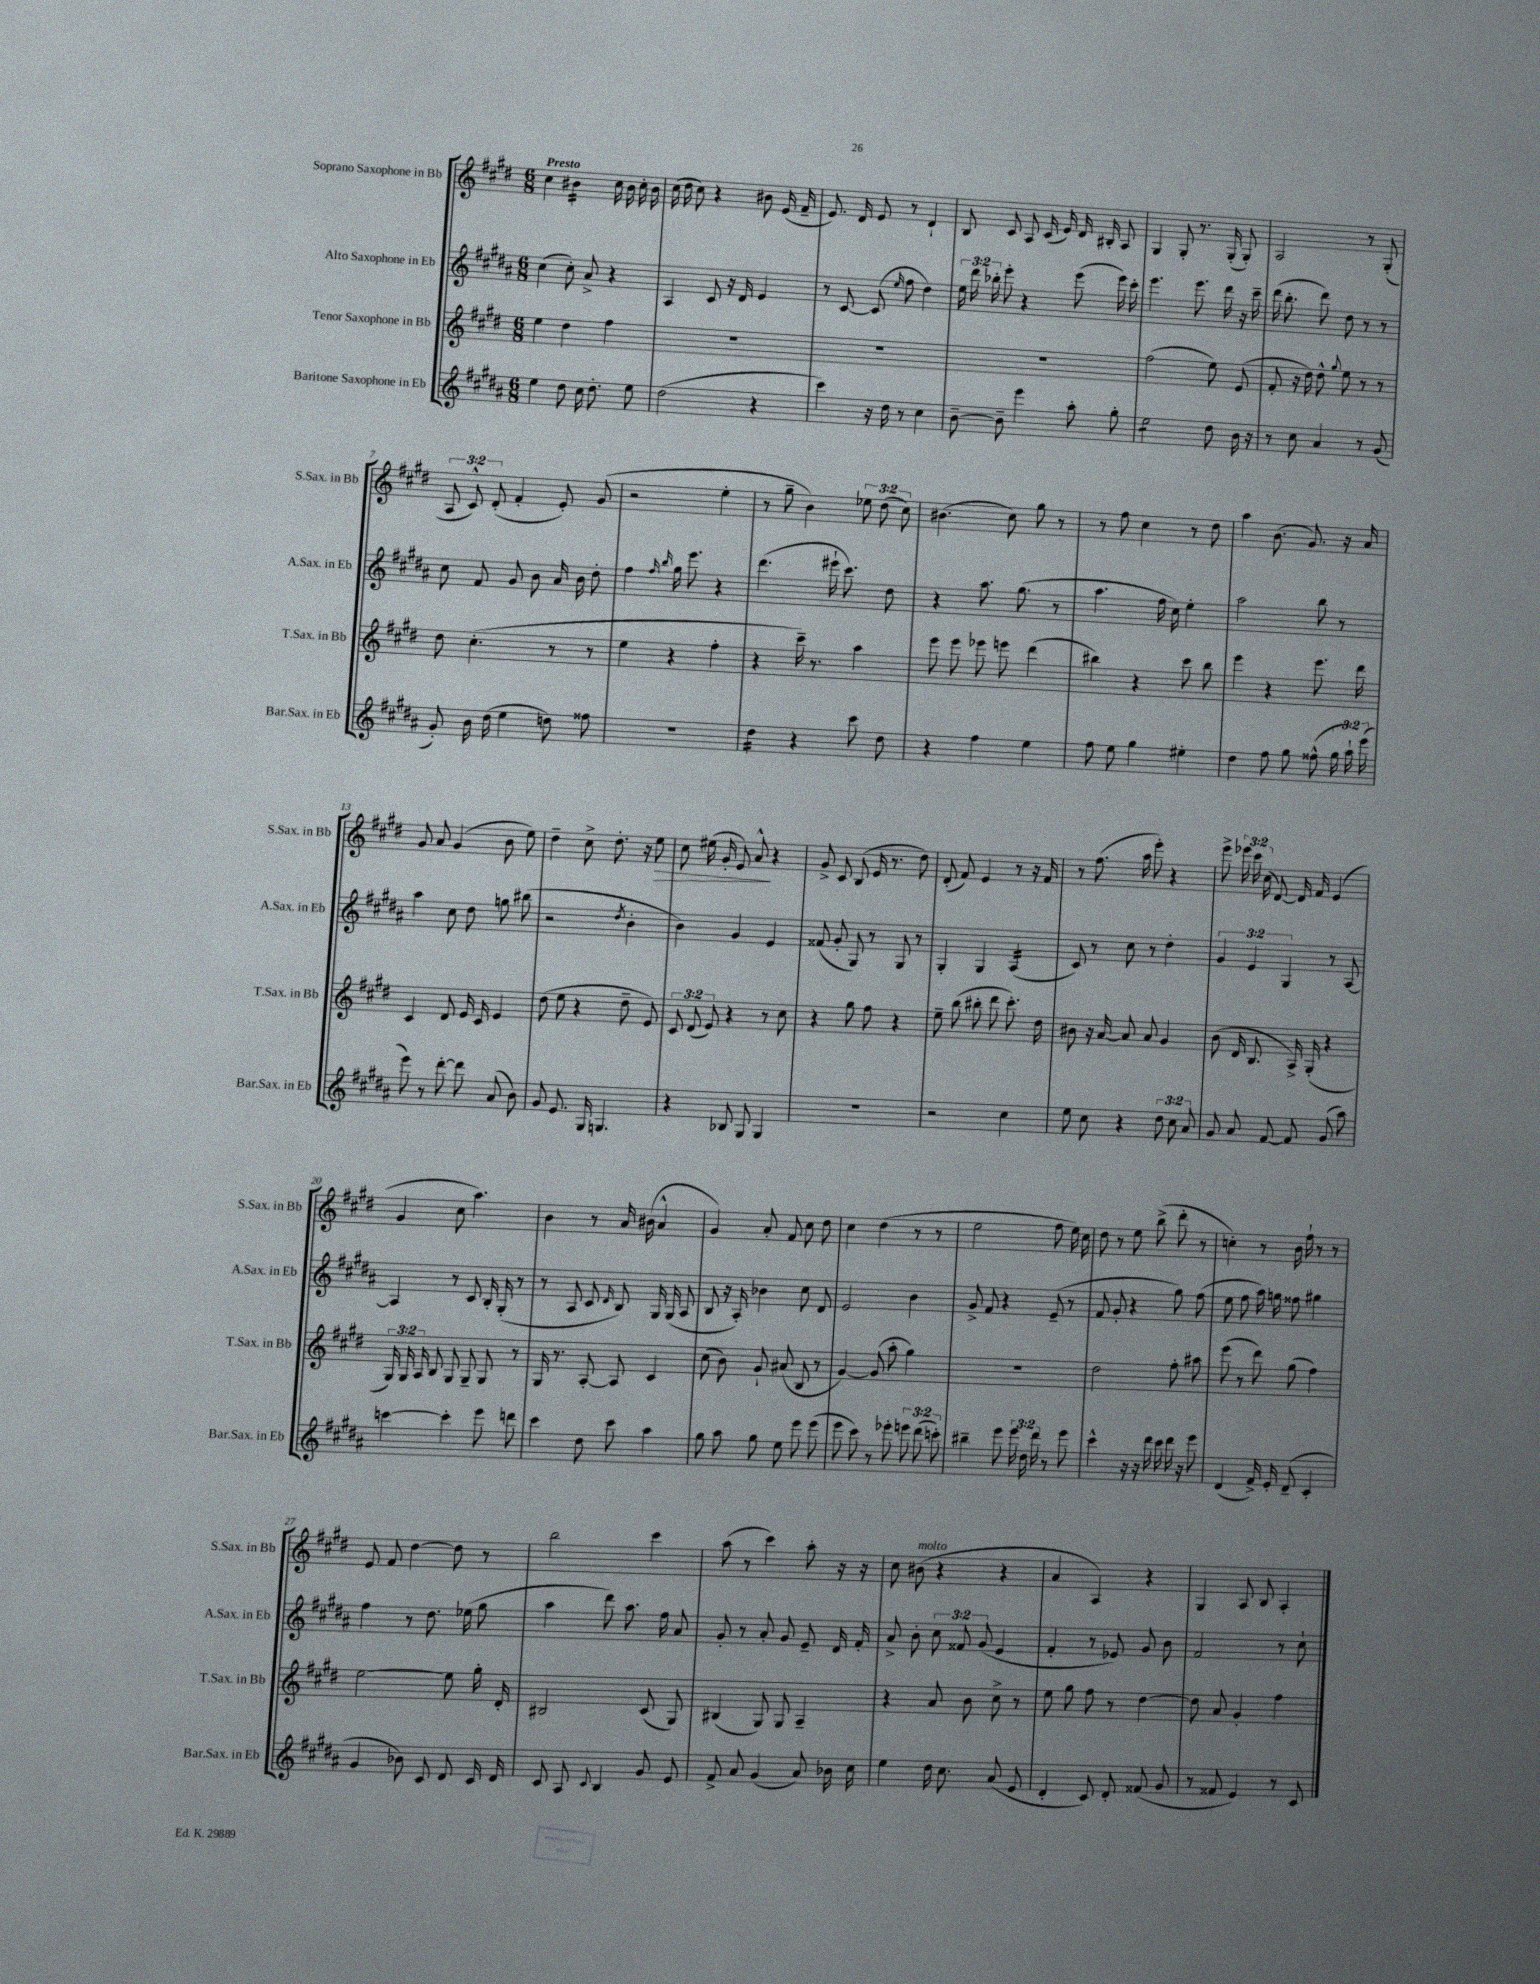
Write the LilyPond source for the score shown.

<<
\new StaffGroup <<
\new Staff = "s0" \with { instrumentName = "Soprano Saxophone in Bb" shortInstrumentName = "S.Sax. in Bb" } {
    \clef treble \key e \major \numericTimeSignature \time 6/8 \override Staff.TupletNumber.text = #tuplet-number::calc-fraction-text \tempo "Presto"
    \autoBeamOff cis''4 bis'4:16 cis''16 bis'16 cis''16-. bis'16 |
    cis''16( dis''16 cis''8) r4 bis'8 e'16( fis'16-- |
    e'8.) dis'16 e'8 r8 dis'4-! |
    b8 cis'8 a8 cis'16( e'16) dis'16 bis16-. a8 |
    gis4 gis8-. r8. gis16-.( gis8-.) |
    a2 r8 gis8-.( |
    \tuplet 3/2 { a8 cis'8-^) dis'8-.( } fis'4-. e'8-.) gis'8( |
    r2 e''4-. |
    r8 gis''8-- b'4) \tuplet 3/2 { ees''8 dis''8( cis''8) } |
    bis'4.( cis''8) gis''8 r8 |
    r8 fis''8 cis''4 r8 dis''8 |
    a''4 b'8.( gis'8.) r16 a'16 |
    gis'8 a'8 gis'4( b'8 e''8) |
    dis''4-- cis''8-> dis''8.-. r16 e''8\> |
    cis''8 eis''16( gis'16-. e'8) a'8-^\! r4 |
    gis'8-> cis'8 b8( e'16 r8. dis''8) |
    dis'8-.( fis'8) e'4 r8 r16 fis'16 |
    r8 fis''8.( a''16 e'''8-.) r4 |
    e'''8-> \tuplet 3/2 { ees'''16 cis'''16 cis''16( } dis'8~) dis'16 fis'16 e'4( |
    gis'4 cis''8 a''4.) |
    b'4 r8 a'16 bis'16( a'4-^ |
    gis'4) a'8-. fis'8 cis''8 dis''8 |
    cis''4 dis''4( r8 r8 |
    e''2 fis''8 e''16) cis''16 |
    dis''8 r8 e''8 b''8->( dis'''8-. r8 |
    c''4-.) r8 b'16 fis''16-! r8 r8 |
    e'8 fis'8 dis''4~ dis''8 r8 |
    b''2 cis'''4 |
    a''8( r8 cis'''4) a''8-. r16 r16 |
    cis''8 bis'8^\markup { \italic "molto" }( r4 r4 |
    a'4 a4) r4 |
    gis4 a8 b8 a4-. \bar "|." |
}
\new Staff = "s1" \with { instrumentName = "Alto Saxophone in Eb" shortInstrumentName = "A.Sax. in Eb" } {
    \clef treble \key b \major \numericTimeSignature \time 6/8 \override Staff.TupletNumber.text = #tuplet-number::calc-fraction-text
    \autoBeamOff cis''4( cis''8-.) ais'8-> r4 |
    ais4 cis'8 r16 dis'16 e'4 |
    r8 cis'8~ cis'8( \grace { e''16 } fis''8 dis''4) |
    \tuplet 3/2 { e''16 dis'''16 bes''16-. } e'''8-. r4 e'''8( e'''16) cis'''16-. |
    e'''4. e'''8. dis'''16 r16 cis'''16-- |
    dis'''16( b''8.-. dis'''8) dis''8 r8 r8 |
    cis''8 fis'8 gis'8 b'8 ais'16 b'16 dis''8-. |
    fis''4 \grace { fis''16 b''16 } gis''16 e'''8. r4 |
    dis'''4.( eis'''16-! cis'''8.) dis''8 |
    r4 ais''8. gis''8.( r8 |
    ais''4. fis''16 cis''16) e''4-. |
    ais''2 b''8 r8 |
    ais''4 cis''8 dis''8 g''8 bis''8( |
    r2 \acciaccatura { dis''8 } b'4-. |
    b'4) gis'4 e'4 |
    fisis'8( gis'8-. gis8) r8 gis8 r8 |
    gis4-. gis4 ais4:16( |
    cis'8) r8 cis''8 r8 dis''4-. |
    \tuplet 3/2 { gis'4 e'4 gis4 } r8 ais8~ |
    ais4 r8 cis'8 b16-. gis16-.( r8 |
    r8 ais8 cis'8 \grace { dis'16 } b8) gis16 gis16( ais8 |
    b8 r16 ais16-.) bes'4 cis''8 dis'8 |
    e'2 b'4 |
    gis'8-> fis'8 r4 e'8--( r8 |
    fis'8 gis'8-. r4 gis''8) fis''8( |
    e''8 fis''8 ais''16) g''16 fisis''8 gis''4 |
    fis''4 r8 dis''8. ees''16( gis''8 |
    ais''4 dis'''8) ais''8. fis''16 ais'8 |
    gis'8-. r8 ais'8-. gis'8 e'8-- dis'16 fis'16-. |
    ais'8-> b'8-. \tuplet 3/2 { cis''8 fisis'8 gis'8( } e'4 |
    fis'4-. r8 ees'8) gis'8 b'8 |
    fis'2 r8 cis''8-! \bar "|." |
}
\new Staff = "s2" \with { instrumentName = "Tenor Saxophone in Bb" shortInstrumentName = "T.Sax. in Bb" } {
    \clef treble \key e \major \numericTimeSignature \time 6/8 \override Staff.TupletNumber.text = #tuplet-number::calc-fraction-text
    \autoBeamOff e''4 dis''4 fis''4 |
    R2. |
    R2. |
    R2. |
    fis''2( e''8) e'8( |
    fis'8-. r16 dis''16) dis''8-^ \appoggiatura { gis''8 } e''8 r8 r8 |
    dis''8 cis''4.-.( r8 r8 |
    e''4 r4 fis''4-. |
    r4 cis'''16--) r8. a''4 |
    e'''8 e'''8 ees'''8 e'''8 dis'''4( |
    bis''4) r4 cis'''8 bis''8 |
    e'''4 r4 e'''8. dis'''16 |
    cis'4 dis'8 e'16 cis'16 e'4 |
    dis''8( e''8 r4 dis''8-- e'8) |
    \tuplet 3/2 { cis'8 dis'8( e'8) } r4 r8 cis''8 |
    r4 gis''8 fis''8 r4 |
    e''8-- b''8( bis''8-. dis'''8 cis'''8.-.) dis''16 |
    bis'8 r16 a'16~ a'8 a'8 gis'4 |
    b'8( dis'16 b8. a16->) gis16-.( r4 |
    \tuplet 3/2 { gis16) gis16 a16 } b8 gis8 gis8-- gis8 r8 |
    gis16 r8. a8~-. a8 cis'4 |
    cis''8( b'8) gis'8-! ais'8( b8 r8 |
    gis'4~) gis'8( a''8-. gis''4) |
    R2. |
    dis''2 fis''8-. ais''8 |
    e'''8( r8 dis'''8) gis''8( fis''4) |
    e''2~ e''8 gis''16-. dis'16-. |
    bis2 cis'8( gis8) |
    bis4( gis8) gis8 a4-- |
    r4 a'8 b'8 cis''8-> r8 |
    e''8 gis''8 fis''8 r8 dis''4~ |
    dis''8 a'8 gis'4-. fis''4 \bar "|." |
}
\new Staff = "s3" \with { instrumentName = "Baritone Saxophone in Eb" shortInstrumentName = "Bar.Sax. in Eb" } {
    \clef treble \key b \major \numericTimeSignature \time 6/8 \override Staff.TupletNumber.text = #tuplet-number::calc-fraction-text
    \autoBeamOff e''4 dis''8 cis''16 dis''8.-. e''8 |
    dis''2( r4 |
    cis'''4) r16 dis''16 r8 cis''4 |
    b'8~-- b'8-- e'''4 ais''8-. gis''8-. |
    e''2:8 dis''8 b'16 r16 |
    r8 cis''8 ais'4 r8 gis'8( |
    gis'8-.) b'16 dis''16( e''4 d''8) fisis''8 |
    r2. |
    dis''4:16 r4 cis'''8 dis''8 |
    r4 fis''4 e''4 |
    fis''8 e''8 gis''4 eis''4-. |
    dis''4 fis''8 gis''8 fisis''8-^( \tuplet 3/2 { gis''16 ais''16-!) e'''16( } |
    e'''8) r8 dis'''8~-. dis'''8 ais'8( b'8) |
    gis'8 e'8. gis16 g4. |
    r4 bes8 gis8 gis4 |
    R2. |
    r2 cis''4 |
    e''8 cis''8 r4 \tuplet 3/2 { dis''8 cis''8 ais'8 } |
    gis'8 ais'8 fis'8~ fis'8 gis'8( ais''8) |
    c'''4~ c'''4-. e'''8 d'''8 |
    cis'''4 dis''8 cis'''8 ais''4 |
    gis''8 ais''8 gis''8 e''8 e'''8 e'''8( |
    e'''8 cis'''8) r8 ees'''8-. \tuplet 3/2 { e'''8 dis'''8( c'''8-.) } |
    bis''4-- e'''8 \tuplet 3/2 { e'''16 dis''16 dis'''16 } r8 e'''8 |
    cis'''4-^ r16 r16 dis'''16 cis'''16 dis'''16 r16 e'''8 |
    dis'4( fis'16->) e'16-. dis'8--( cis'4-. |
    gis'4 bes'8) cis'8 dis'8 cis'16 dis'16 |
    cis'8 ais8 \appoggiatura { cis'8 } b4 gis'8 e'8 |
    fis'8-> ais'8 gis'4( ais'8) bes'16 cis''16 |
    e''4 dis''16 cis''8. ais'8( e'8 |
    dis'4-. cis'8) dis'8-. fisis'8( gis'8 |
    r8 fisis'8 e'4) r8 cis'8 \bar "|." |
}
>>
>>
